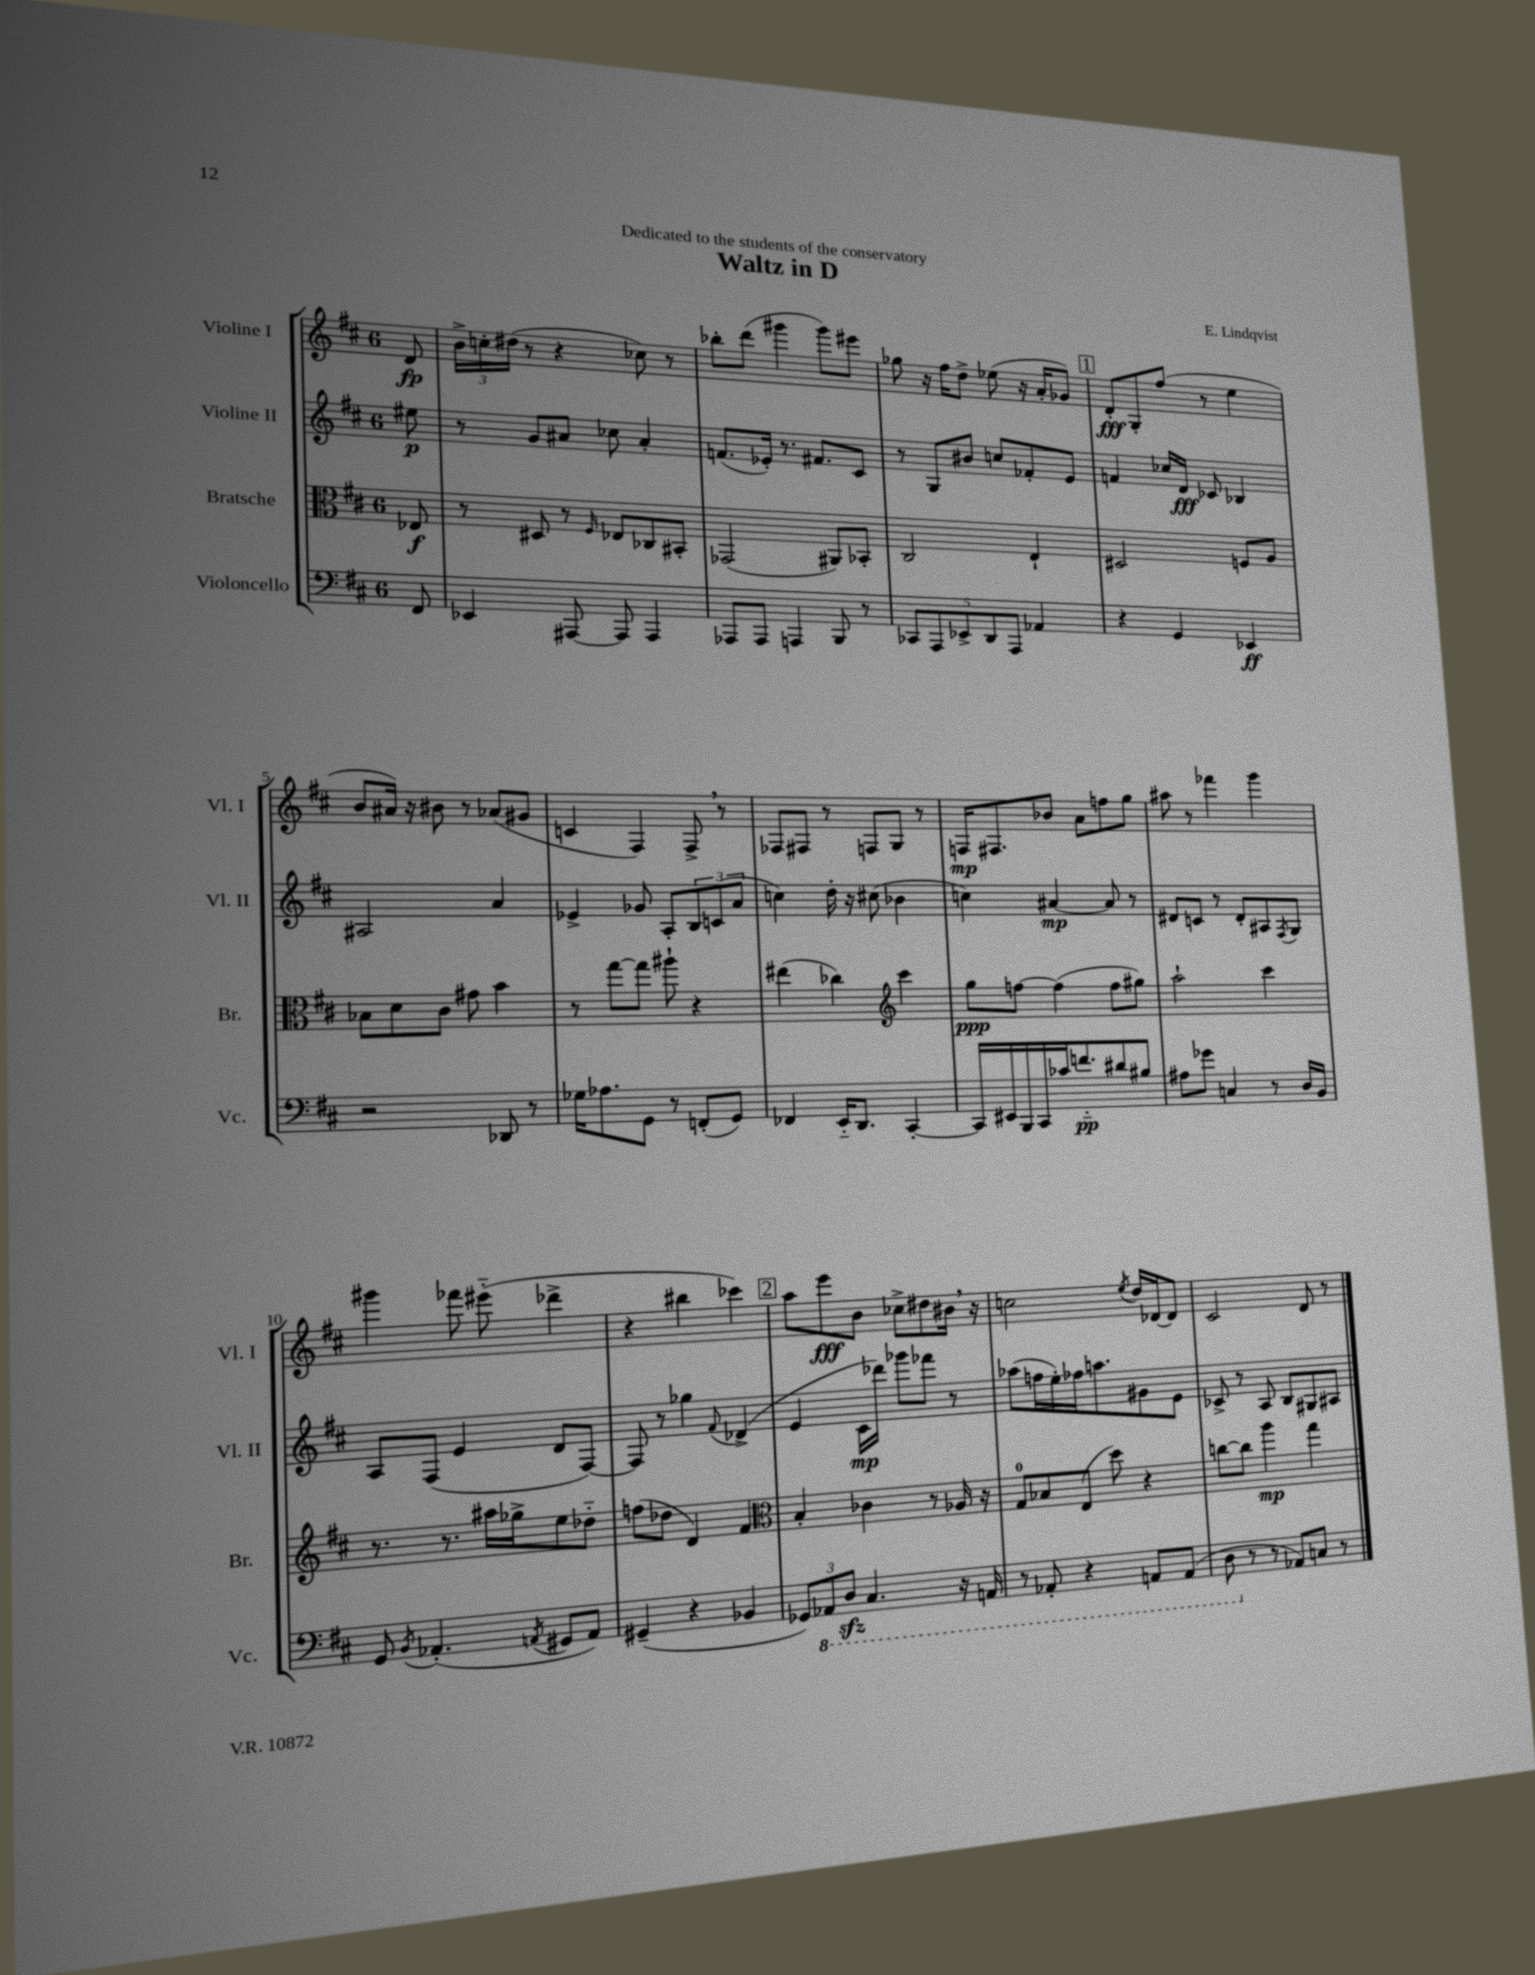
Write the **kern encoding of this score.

**kern	**kern	**kern	**kern
*staff4	*staff3	*staff2	*staff1
*clefF4	*clefC3	*clefG2	*clefG2
*k[f#c#]	*k[f#c#]	*k[f#c#]	*k[f#c#]
*M6/8	*M6/8	*M6/8	*M6/8
8FF#	8E-	8ee#	8d
=	=	=	=
4EE-	8r	8r	24b^
.	.	.	24cc'
.	.	.	(24dd#
.	8D#	8g	8r
[8AAA#	8r	8a#	4r
.	16qqF#	.	.
8AAA#]	8E-	8cc-	.
4AAA#	8C-	4a#'	8cc-)
.	8BB#'	.	8r
=	=	=	=
8AAA-	(2GG-	(8.f	8bb-'
8AAA-	.	.	(8ddd
.	.	16e-')	.
4AAA	.	8.r	4ggg#
.	.	8.f#	.
8BBB	8AA#)	.	8ggg#)
8r	8BB-'	8c#	8eee#
=	=	=	=
10CC-	2C#	8r	8gg-
10AAA	.	.	.
.	.	8G	16r
.	.	.	16ff#
10EE-^	.	.	.
.	.	8b#	8dd^
10DD	.	.	.
.	.	8cc	(8ee-
10AAA	.	.	.
4AA-	4E`	8f-'	16r
.	.	.	16a'
.	.	8e	8g-)
=	=	=	=
4r	2D#	4f	8d'
.	.	.	8G'
4GG	.	16cc-	(8ff#
.	.	16d	.
.	.	8c-	8r
4EE-	8F	4B-	4ee
.	8A	.	.
=	=	=	=
2r	8B-	2A#	8b
.	8d	.	16a#)
.	.	.	16r
.	8c#	.	8b#
.	8g#	.	8r
8DD-	4b	4a	(8a-
8r	.	.	8g#
=	=	=	=
16G-	8r	4e-^	4c
8.A-	.	.	.
.	[8gg	.	.
8GG	8gg]	8g-	4F#)
8r	8aa#`	8A'	.
(8FF'	4r	12B	8F#^
.	.	(12c	.
8GG)	.	.	8r
.	.	12a	.
=	=	=	=
4FF-	(4ee#	4cc)	8F-
.	.	.	8F#
16EE'~	4cc-)	16dd'	8r
8.DD	.	16r	.
.	.	(8cc#	8F
*	*clefG2	*	*
[4CC#'	4ccc#	4b-	8G
.	.	.	8r
=	=	=	=
16CC#]	8gg	4cc)	16F
16EE#	.	.	8.F#
16BBB	[8ff	.	.
16CC#	.	.	.
16c-	(4ff]	[4a#	8b-
8.f'~	.	.	.
.	.	.	8a
8d#	8ff	8a#]	8ff
8B#	8gg#)	8r	8gg
=	=	=	=
8A#	2aa`	8d#	8aa#
8g-	.	8c	8r
4C	.	8r	4fff-
.	.	8d#'	.
8r	4ccc#	8A#	4ggg
.	.	8qF#	.
16D	.	8G	.
16BB	.	.	.
=	=	=	=
8GG	8.r	8A	4ggg#
8qBB	.	.	.
(4.AA-'	.	(8F#	.
.	8.r	.	.
.	.	4e	8fff-
.	16aa#	.	(8eee#'~
.	16gg-^	.	.
8qAA	.	.	.
8GG#	8ee	8d	4ddd-^
8AA)	8dd-'~	[8F#)	.
=	=	=	=
(4GG#~	(8ff	8F#]	4r
.	8dd-	8r	.
4r	4d)	4gg-	4bb#
.	.	8qqf#	.
4BB-	4f#	(4d-^	4ccc-)
=	=	=	=
*	*clefC3	*	*
12GG-)	4B'	4e	8aa
12AAA-	.	.	.
.	.	.	8eee
12DD	.	.	.
4.CC#	4c-	16c#	8b
.	.	16ddd-)	.
.	.	8ggg-	8cc-^
.	8r	8fff-	8dd#
16r	16A-	8r	16b#
16AAA	16r	.	16r
=	=	=	=
8r	8G	(8aa-	2cc
8AAA-'	8B-	16ff	.
.	.	16ee')	.
4r	(8E	16ff-	.
.	.	8.aa	.
.	8dd)	.	.
.	.	.	8qee
8AAA	4r	8g#	16dd
.	.	.	[16d-
(8AAA	.	8e	8d-]
=	=	=	=
8DD	[8cc	8c-^	2c#
8r	8cc]	8r	.
8r	4aa	8A	.
8AA-)	.	8B	.
8C	4gg	8G#	8d
8r	.	8A#	8r
==	==	==	==
*-	*-	*-	*-
